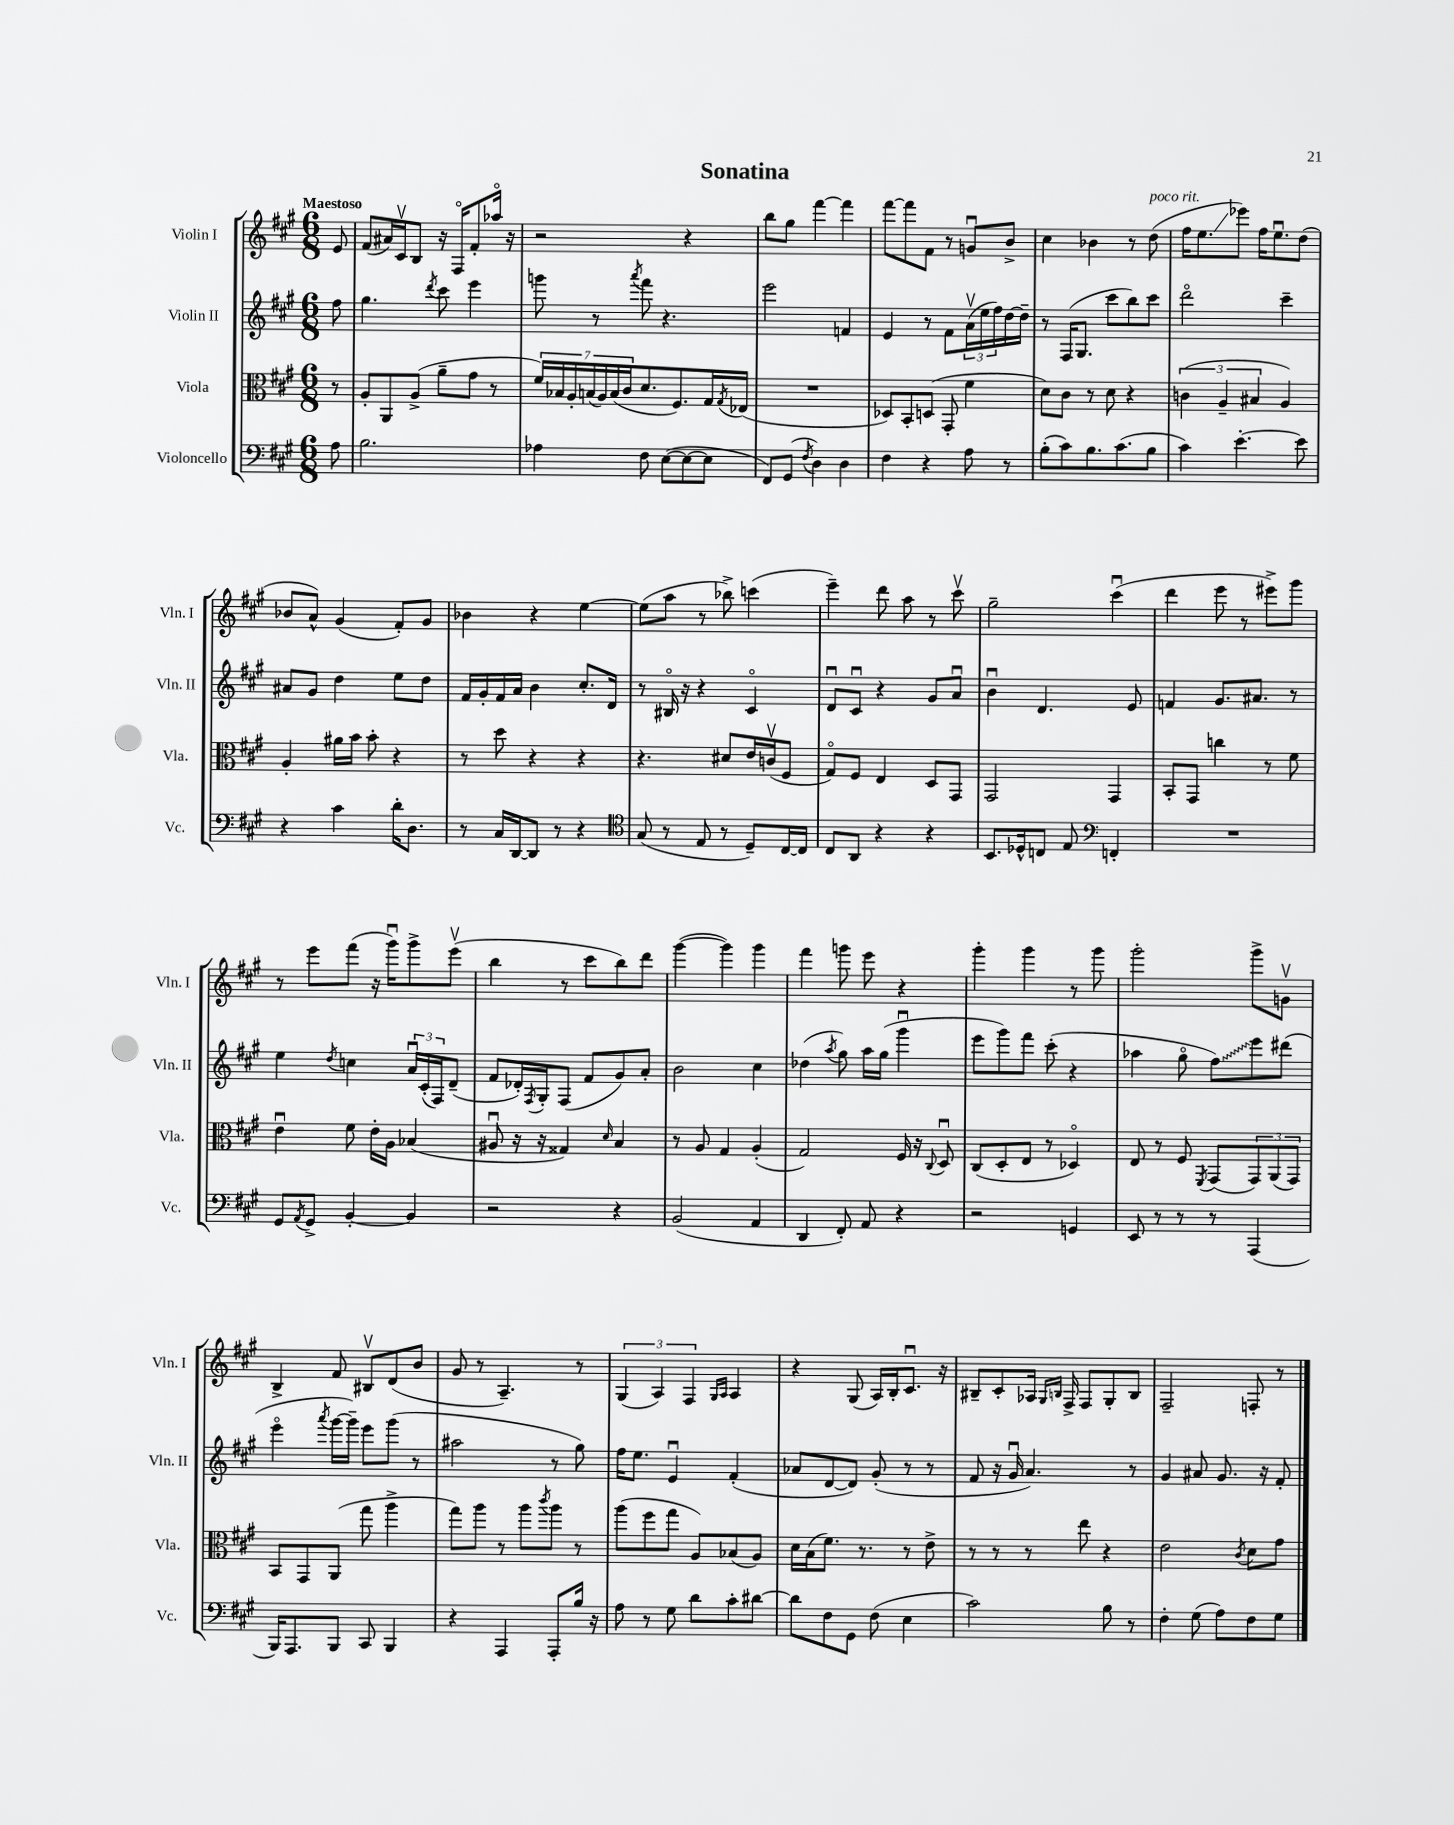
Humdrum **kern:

**kern	**kern	**kern	**kern
*staff4	*staff3	*staff2	*staff1
*clefF4	*clefC3	*clefG2	*clefG2
*k[f#c#g#]	*k[f#c#g#]	*k[f#c#g#]	*k[f#c#g#]
*M6/8	*M6/8	*M6/8	*M6/8
8A	8r	8ff#	8e
=	=	=	=
2.B	8A'	4.gg#	(8f#
.	8AA	.	16a#)
.	.	.	16c#v
.	(8A^	.	8B
.	.	8qddd	.
.	8a~	8ccc#	16r
.	.	.	16F#o
.	8g#	4eee	8f#'
.	8r	.	16aa-o
.	.	.	16r
=	=	=	=
4A-	28f#)	8ggg	2r
.	28B-	.	.
.	28A'	.	.
.	(28B	.	.
.	.	8r	.
.	28A)	.	.
.	(28B	.	.
.	28c#	.	.
.	.	8qaaa	.
8F#	8.d	8fff#	.
([8E	.	4.r	.
.	8.F#)	.	.
8E_	.	.	4r
8E]	16G#	.	.
.	8qG#	.	.
.	(16E-	.	.
=	=	=	=
8FF#)	2.r	2eee	8bb
(8GG#	.	.	8gg#
8qF#	.	.	.
4D)	.	.	[4fff#
4D	.	4f	4fff#]
=	=	=	=
4F#	8D-)	4e	[8fff#
.	8BB'	.	8fff#]
4r	(8D	8r	8f#
.	8GG#'	8f#	8r
8A	4f#	(24av	8gu
.	.	24ee	.
.	.	24ff#)	.
8r	.	[16dd	8b^
.	.	16dd~]	.
=	=	=	=
(8B'	8d)	8r	4cc#
8c#)	8c#	(16F#	.
.	.	8.G#	.
8.B	8r	.	4b-
.	8d	8ccc#	.
(8.c#	.	.	.
.	4r	8bb)	8r
8B	.	8ccc#	(8dd
=	=	=	=
4c#)	(6c	2dddo	16ff#
.	.	.	8.ee
.	6A~	.	.
[4.e'	.	.	8eee-)
.	6B#	.	.
.	.	.	16ff#
.	.	.	8.eeu
.	4A)	4ccc#~	.
8e]	.	.	(8dd
=	=	=	=
4r	4A'	8a#	8b-
.	.	8g#	8a^^)
4c#	16a#	4dd	(4g#
.	16b	.	.
.	8b'	.	.
16d'	4r	8ee	8f#')
8.D	.	.	.
.	.	8dd	8g#
=	=	=	=
8r	8r	16f#	4b-
.	.	16g#'	.
16C#	8dd	16f#	.
[16DD	.	16a	.
8DD]	4r	4b	4r
8r	.	.	.
4r	4r	8.cc#'	[4ee
.	.	16d	.
=	=	=	=
*clefC4	*	*	*
(8G#	4.r	8r	(8ee]
8r	.	16B#o	8aa
.	.	16r	.
8E	.	4r	8r
8r	8d#	.	8bb-^)
8D~)	16e	4c#o	(4ccc
.	(16cv	.	.
[16C#	8F#	.	.
16C#]	.	.	.
=	=	=	=
8C#	8G#o)	8du	4eee~)
8AA	8F#	8c#u	.
4r	4E	4r	8ddd
.	.	.	8aa
4r	8D	8g#	8r
.	8GG#	8au	8ccc#v
=	=	=	=
8.BB	2GG#	4bu	2gg#~
16D-^^	.	.	.
8C	.	4.d	.
8E	.	.	.
*clefF4	*	*	*
4FF'	4GG#	.	(4ccc#u
.	.	8e	.
=	=	=	=
2.r	8BB'	4f	4ddd
.	8GG#	.	.
.	4cc	8.g#	8eee
.	.	.	8r
.	.	8.a#	.
.	8r	.	8eee#^)
.	8f#	8r	8ggg#
=	=	=	=
8GG#	4eu	4ee	8r
8qAA	.	.	.
8GG#^	.	.	8eee
.	.	8qdd	.
[4BB'	8f#	4cc	(8fff#
.	16e'	.	16r
.	16A	.	16ggg#u)
4BB]	(4B-	24au	8ggg#^
.	.	(24c#'	.
.	.	24F#)	.
.	.	(8d~	(8eeev
=	=	=	=
2r	8A#u	8f#	4bb
.	16r	16d-')	.
.	.	8qF#	.
.	16r	16G#'	.
.	4G##)	(8F#	8r
.	.	8f#	8ccc#
.	16qqd	.	.
4r	4B	8g#)	8bb)
.	.	8a'	8ddd
=	=	=	=
(2BB	8r	2b	([4ggg#
.	8A	.	.
.	4G#	.	4ggg#])
4AA	(4A'	4cc#	4ggg#
=	=	=	=
4DD	2G#)	(4dd-	4fff#
.	.	8qaa	.
8FF#')	.	8gg#)	8ggg
8AA	.	16aa	8eee
.	.	(16gg#	.
4r	16F#	4ggg#u	4r
.	16r	.	.
.	8qqC#	.	.
.	8Du	.	.
=	=	=	=
2r	(8C#	8eee	4ggg#'
.	8D'	8ggg#)	.
.	8E	8fff#	4ggg#
.	8r	(8ccc#'	.
4GG	4D-o)	4r	8r
.	.	.	8ggg#
=	=	=	=
8EE	8E	4aa-	2ggg#'
8r	8r	.	.
8r	8F#	8gg#o	.
.	8qFF#	.	.
8r	(8GG#	8ff#)	.
(4AAA	12GG#)	8eee	8ggg#^
.	(12AA	.	.
.	.	(8ddd#	8gv
.	12GG#)	.	.
=	=	=	=
16BBB)	8BB	4eeeo	4B^
8.AAA	.	.	.
.	8GG#	.	.
.	.	8qaaa	.
8BBB	(8AA	[16ggg#	8f#
.	.	16ggg#~])	.
8CC#	8gg#	8eee	8B#v
4BBB	4aa^	(8ggg#	(8d
.	.	8r	8b
=	=	=	=
4r	8gg#)	2aa#	8g#
.	8aa	.	8r
4AAA	8r	.	4.A~)
.	8aa	.	.
.	8qccc#	.	.
8AAA'	8aa	8r	.
16B	8r	8gg#)	8r
16r	.	.	.
=	=	=	=
8A	(8aa	16ff#	(6G#
.	.	8.ee	.
8r	8ff#	.	.
.	.	.	6A)
8G#	8gg#	4eu	.
.	.	.	6F#
8d	8A)	.	.
.	.	.	16qqG#
.	.	.	16qqA
8c#'	(8B-	(4f#'	4A
[8d#	8A)	.	.
=	=	=	=
8d#]	16d	8a-	4r
.	(16B	.	.
8F#	8.f#)	[8d	.
8GG#	.	8d])	(8G#
.	8.r	.	.
(8F#	.	(8g#'	16A)
.	.	.	16B'
4E	8r	8r	8.c#u
.	8e^	8r	.
.	.	.	16r
=	=	=	=
2c#)	8r	8f#	8B#~
.	8r	16r	8c#'
.	.	16g#u	.
.	8r	4.a)	16A-
.	.	.	16qqG#
.	.	.	16qqB
.	.	.	16F#^
.	8ee	.	8F#
8B	4r	.	8G#'
8r	.	8r	8B
=	=	=	=
4F#'	2e	4g#	2F#~
(8G#	.	8a#	.
8A)	.	8.g#	.
.	8qc#	.	.
8F#	8d	.	8F'
.	.	16r	.
8G#	8g#	8f#'	8r
==	==	==	==
*-	*-	*-	*-
